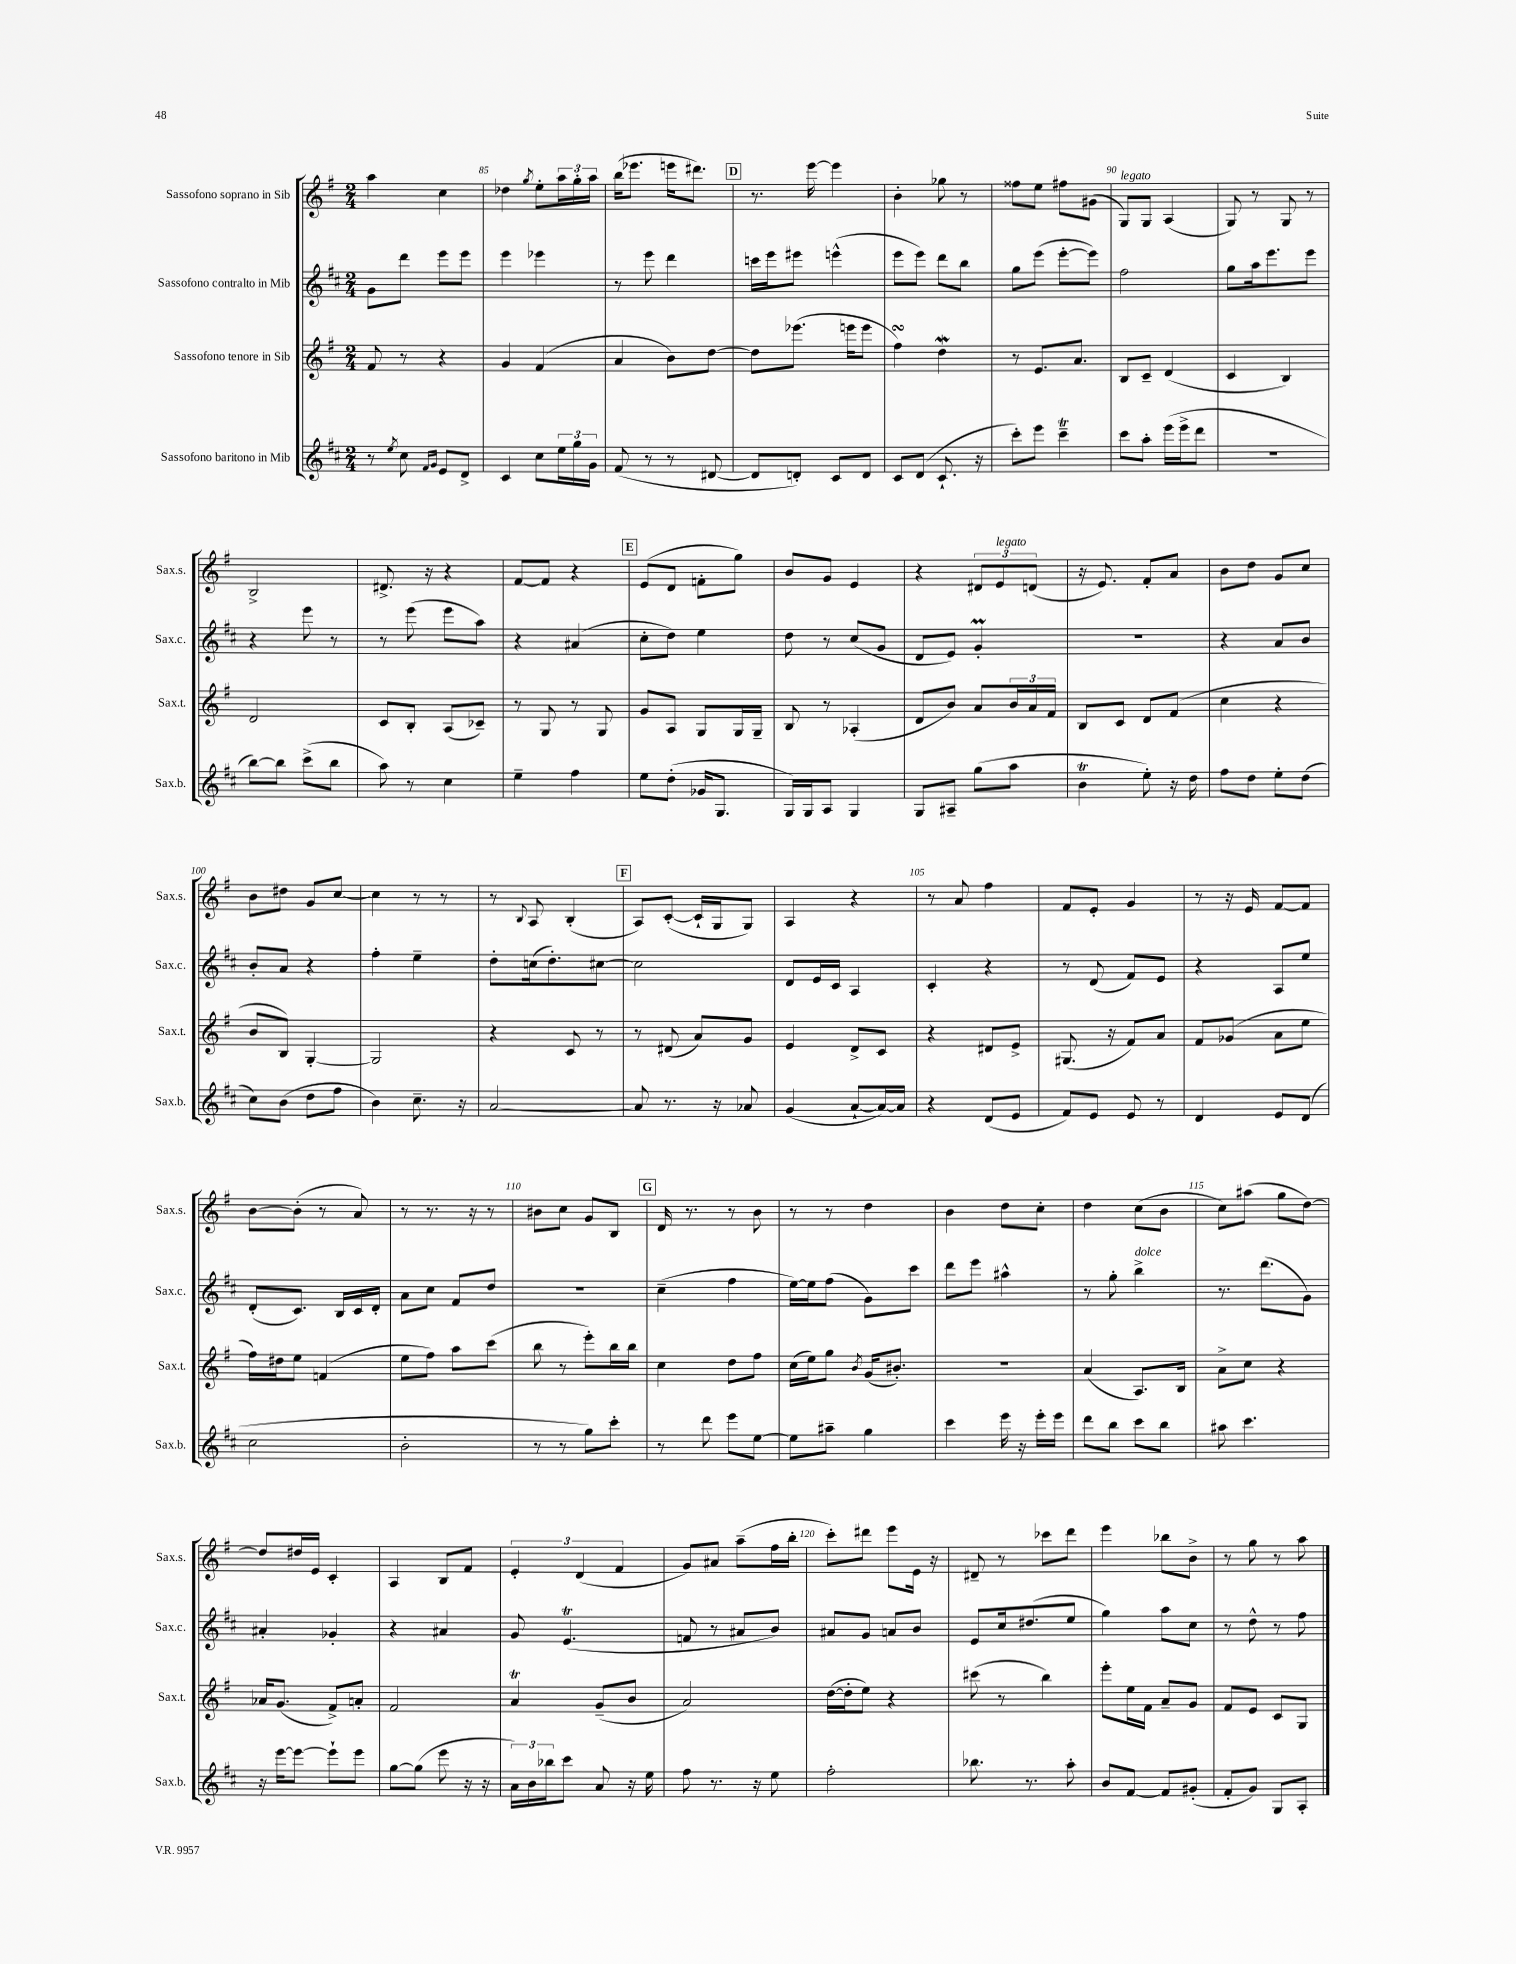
<<
\new StaffGroup <<
\new Staff = "s0" \with { instrumentName = "Sassofono soprano in Sib" shortInstrumentName = "Sax.s." } {
    \clef treble \key g \major \numericTimeSignature \time 2/4
    a''4 c''4 |
    des''4 \acciaccatura { g''8 } e''8-. \tuplet 3/2 { a''16 g''16-. a''16 } |
    b''16( ees'''8. e'''16 dis'''8.) |
    \mark \markup { \box "D" } r8. e'''16~ e'''4 |
    b'4-. ges''8 r8 |
    fisis''8 e''8 fis''8 gis'8( |
    g8^\markup { \italic "legato" }) g8 a4( |
    g8) r8 g8 r8 |
    b2-> |
    dis'8.-> r16 r4 |
    fis'8~ fis'8 r4 |
    \mark \markup { \box "E" } e'8( d'8 f'8-. g''8) |
    b'8 g'8 e'4 |
    r4 \tuplet 3/2 { dis'8 e'8^\markup { \italic "legato" } d'8( } |
    r16 e'8.) fis'8-. a'8 |
    b'8 d''8 g'8 c''8 |
    b'8 dis''8 g'8 c''8~ |
    c''4 r8 r8 |
    r8 \appoggiatura { b8 } a8 b4-.( |
    \mark \markup { \box "F" } a8) c'8~-.( c'16-! g16 g8) |
    a4 r4 |
    r8 a'8 fis''4 |
    fis'8 e'8-. g'4 |
    r8 r16 e'16 fis'8~ fis'8 |
    b'8~ b'8-.( r8 a'8) |
    r8 r8. r16 r8 |
    bis'8 c''8 g'8 b8 |
    \mark \markup { \box "G" } d'16 r8. r8 b'8 |
    r8 r8 d''4 |
    b'4 d''8 c''8-. |
    d''4 c''8( b'8 |
    c''8) ais''8( g''8 d''8~) |
    d''8 dis''16 e'16 c'4-. |
    a4 b8 fis'8 |
    \tuplet 3/2 { e'4-. d'4( fis'4 } |
    g'8) ais'8 a''8--( fis''16 b''16-. |
    c'''8-.) dis'''8 e'''8 e'16 r16 |
    dis'8-- r8 ces'''8 d'''8 |
    e'''4 bes''8 b'8-> |
    r8 g''8 r8 a''8 \bar "|." |
}
\new Staff = "s1" \with { instrumentName = "Sassofono contralto in Mib" shortInstrumentName = "Sax.c." } {
    \clef treble \key d \major \numericTimeSignature \time 2/4
    g'8 d'''8 e'''8 e'''8 |
    e'''4 ees'''4 |
    r8 e'''8 d'''4 |
    \mark \markup { \box "D" } c'''16 e'''16 eis'''8 e'''4-^( |
    e'''8 e'''8) d'''8 b''8 |
    g''8 e'''8( e'''8~-. e'''8) |
    fis''2 |
    g''8 a''16 e'''8. e'''8 |
    r4 e'''8 r8 |
    r8 e'''8( e'''8 a''8) |
    r4 ais'4( |
    \mark \markup { \box "E" } cis''8-. d''8) e''4 |
    d''8 r8 cis''8( g'8 |
    d'8 e'8) g'4-.\prall |
    R2 |
    r4 a'8 b'8 |
    b'8-. a'8 r4 |
    fis''4-. e''4-- |
    d''8-. c''16( d''8.-.) cis''8~ |
    \mark \markup { \box "F" } cis''2 |
    d'8 e'16 cis'16 a4 |
    cis'4-. r4 |
    r8 d'8( fis'8) e'8 |
    r4 a8 e''8 |
    d'8-.( cis'8.) b16 cis'16 d'16-. |
    a'8 cis''8 fis'8 d''8 |
    R2 |
    \mark \markup { \box "G" } cis''4--( fis''4 |
    e''16~) e''16 fis''8( g'8) cis'''8 |
    d'''8 e'''8 ais''4-^ |
    r8 g''8-. b''4->^\markup { \italic "dolce" } |
    r8. d'''8.( g'8) |
    ais'4-. ges'4-. |
    r4 ais'4 |
    g'8 e'4.\trill( |
    f'8 r8 ais'8 b'8) |
    ais'8 g'8 a'8 b'8 |
    e'8 cis''16 dis''8.( e''8 |
    g''4) a''8 cis''8 |
    r8 d''8-^ r8 fis''8 \bar "|." |
}
\new Staff = "s2" \with { instrumentName = "Sassofono tenore in Sib" shortInstrumentName = "Sax.t." } {
    \clef treble \key g \major \numericTimeSignature \time 2/4
    fis'8 r8 r4 |
    g'4 fis'4( |
    a'4 b'8) d''8~ |
    \mark \markup { \box "D" } d''8 ees'''8.( e'''16 e'''8 |
    fis''4\turn) d''4\mordent |
    r8 e'8. a'8. |
    b8 c'8-- d'4( |
    c'4 b4) |
    d'2 |
    c'8 b8-. a8( ces'8--) |
    r8 g8 r8 g8 |
    \mark \markup { \box "E" } g'8 a8 g8 g16 g16-- |
    b8 r8 aes4-.( |
    d'8 b'8) a'8 \tuplet 3/2 { b'16 a'16 fis'16 } |
    b8 c'8 d'8 fis'8( |
    c''4 r4 |
    b'8 b8) g4~-. |
    g2 |
    r4 c'8 r8 |
    \mark \markup { \box "F" } r8 dis'8( a'8) g'8 |
    e'4 d'8-> c'8 |
    r4 dis'8 e'8-> |
    gis8.( r16 fis'8) a'8 |
    fis'8 ges'8( a'8 e''8 |
    fis''16) dis''16 e''8 f'4( |
    e''8 fis''8) a''8 c'''8( |
    b''8 r8 e'''8-.) b''16 b''16 |
    \mark \markup { \box "G" } c''4 d''8 fis''8 |
    c''16( e''16) g''8 \acciaccatura { b'8 } g'16( bis'8.-.) |
    r2 |
    a'4( a8.) b16 |
    a'8-> c''8 r4 |
    aes'16 g'8.( fis'8->) a'8-. |
    fis'2 |
    a'4\trill g'8--( b'8 |
    a'2) |
    d''16~( d''16-. e''8) r4 |
    cis'''8( r8 b''4) |
    e'''8-. e''16 fis'16 a'8-- g'8 |
    fis'8 e'8 c'8 g8 \bar "|." |
}
\new Staff = "s3" \with { instrumentName = "Sassofono baritono in Mib" shortInstrumentName = "Sax.b." } {
    \clef treble \key d \major \numericTimeSignature \time 2/4
    r8 \acciaccatura { e''8 } cis''8 \grace { fis'16 g'16 } e'8 d'8-> |
    cis'4 cis''8 \tuplet 3/2 { e''16 g''16 g'16 } |
    fis'8( r8 r8 dis'8~ |
    \mark \markup { \box "D" } dis'8 d'8-.) cis'8 d'8 |
    cis'8 d'8( cis'8.-! r16 |
    cis'''8-.) e'''8 cis'''4--\trill |
    cis'''8 a''8-. e'''16( e'''16-> d'''8 |
    R2 |
    b''8~) b''8 cis'''8->( b''8 |
    a''8) r8 cis''4 |
    e''4-- fis''4 |
    \mark \markup { \box "E" } e''8 d''8-.( ges'16 g8. |
    g16) g16 a8 g4 |
    g8 ais8-- g''8( a''8 |
    b'4\trill e''8-.) r16 d''16 |
    fis''8 d''8 e''8-. d''8( |
    cis''8) b'8( d''8 fis''8 |
    b'4) cis''8.-- r16 |
    a'2~ |
    \mark \markup { \box "F" } a'8 r8. r16 aes'8 |
    g'4( a'8~-! a'16~) a'16 |
    r4 d'8( e'8 |
    fis'8) e'8 e'8 r8 |
    d'4 e'8 d'8( |
    cis''2 |
    b'2-. |
    r8 r8 g''8) cis'''8-. |
    \mark \markup { \box "G" } r8 d'''8 e'''8 e''8~ |
    e''8 ais''8-- g''4 |
    cis'''4 e'''16 r16 e'''16-. e'''16 |
    d'''8 b''8 cis'''8 b''8 |
    ais''8 cis'''4. |
    r16 e'''16~ e'''8~ e'''8-! e'''8 |
    g''8~ g''8( e'''8 r16 r16 |
    \tuplet 3/2 { a'16) b'16 bes''16 } cis'''8 a'8 r16 e''16 |
    fis''8 r8. r16 e''8 |
    fis''2-. |
    bes''8. r8. a''8-. |
    b'8 fis'8~ fis'8 gis'8-.( |
    fis'8-. g'8) g8 a8-. \bar "|." |
}
>>
>>
\layout { \context { \Score currentBarNumber = #84 \override BarNumber.break-visibility = ##(#f #t #t) barNumberVisibility = #(every-nth-bar-number-visible 5) } }
